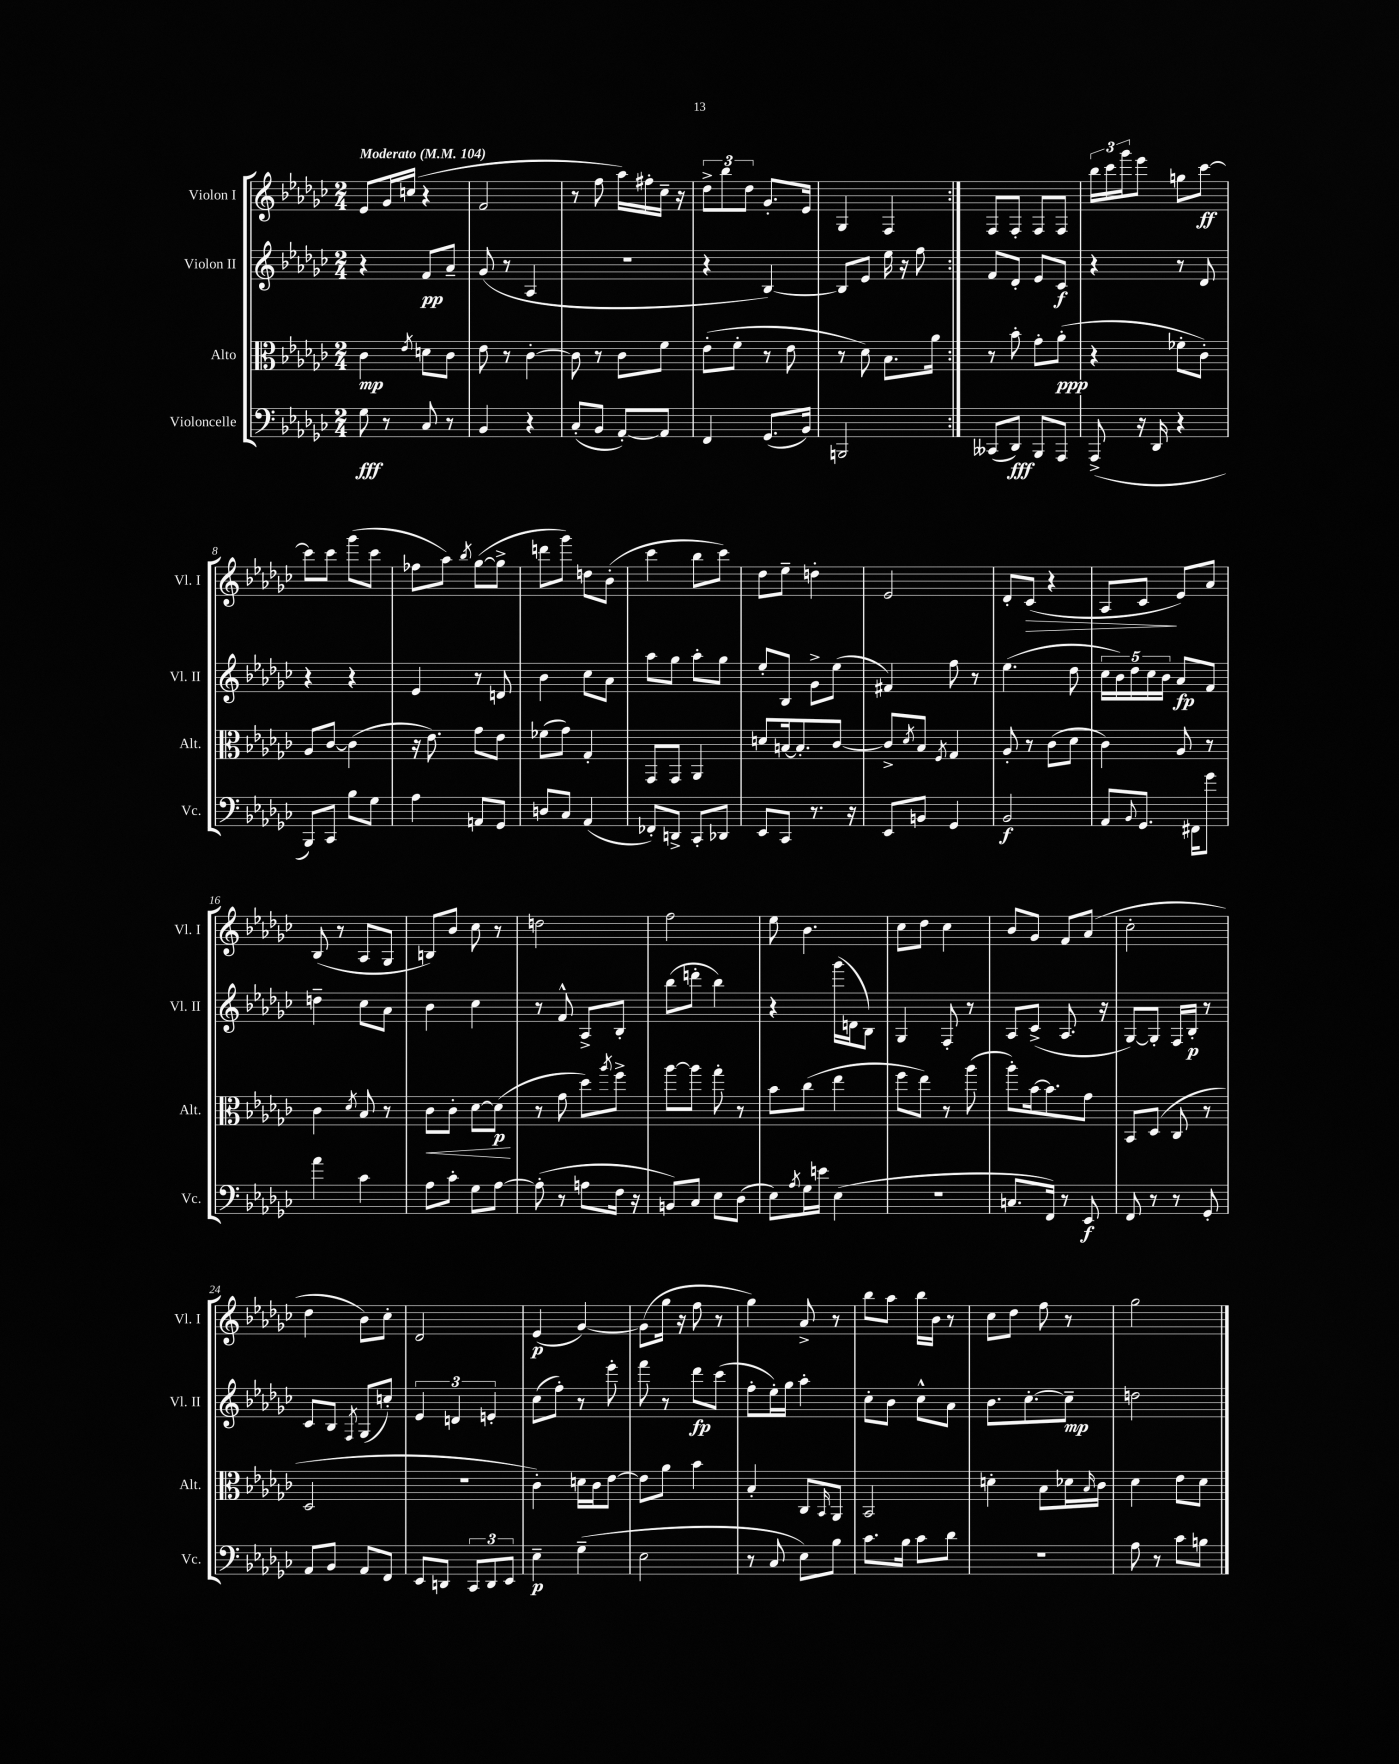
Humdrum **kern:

**kern	**kern	**kern	**kern
*staff4	*staff3	*staff2	*staff1
*clefF4	*clefC3	*clefG2	*clefG2
*k[b-e-a-d-g-c-]	*k[b-e-a-d-g-c-]	*k[b-e-a-d-g-c-]	*k[b-e-a-d-g-c-]
*M2/4	*M2/4	*M2/4	*M2/4
*MM104	*MM104	*MM104	*MM104
8G-\	4c-\	4r	8e-/L
8r	.	.	16g-/L
.	.	.	(16cc/JJ
.	8qe-/	.	.
8C-/	8d\L	8f/L	4r
8r	8c-\J	8a-~/J	.
=	=	=	=
4BB-/	8e-\	(8g-/	2f/
.	8r	8r	.
4r	[4c-'\	4A-/	.
=	=	=	=
(8C-'/L	8c-\]	2r	8r
8BB-/J	8r	.	8ff\
[8AA-'/L)	8c-\L	.	16aa-\LL)
.	.	.	16ff#'\
8AA-/]J	8f\J	.	16cc-~\JJ
.	.	.	16r
=	=	=	=
4FF/	(8e-'\L	4r	12dd-^\L
.	.	.	12bb-\
.	8f'\J	.	.
.	.	.	12dd-\J
(8.GG-/L	8r	[4B-/)	8.g-'/L
.	8e-\	.	.
16BB-/Jk)	.	.	16e-/Jk
=	=	=	=
2BBB/	8r	8B-/]L	4G-/
.	8d-\)	8e-/J	.
.	8.B-\L	16ee-\	4F/
.	.	16r	.
.	.	8ff\	.
.	16a-\Jk	.	.
=:|!	=:|!	=:|!	=:|!
(8CC--/L	8r	8f/L	8F/L
8DD-/J)	8b-'\	8d-'/J	8F'/J
8BBB-/L	8g-'\L	8e-/L	8F/L
8AAA-/J	(8a-'\J	8c-/J	8F/J
=	=	=	=
(8AAA-^/	4r	4r	24bb-\LL
.	.	.	24ccc-\
.	.	.	24ggg-\J
16r	.	.	8eee-\J
16DD-/	.	.	.
4r	8f-'\L	8r	8gg\L
.	8c-'\J)	8d-/	[8ccc-\J
=	=	=	=
8BBB-/L)	8A-/L	4r	8ccc-\]L
8CC-/J	[8c-/J	.	8ccc-\J
8B-\L	(4c-\]	4r	(8ggg-\L
8G-\J	.	.	8ccc-\J
=	=	=	=
4A-\	16r	4e-/	8ff-\L
.	8.e-\)	.	.
.	.	.	8aa-\J)
.	.	.	8qbb-/
8AA/L	8g-\L	8r	([8gg-\L
8GG-/J	8e-\J	8d/	8gg-^\]J
=	=	=	=
8D/L	(8f-\L	4b-\	8ddd\L
8C-/J	8g-\J)	.	8ggg-\J)
(4AA-/	4G-'/	8cc-\L	8dd\L
.	.	8a-\J	(8b-'\J
=	=	=	=
8FF-'/L)	8GG-/L	8aa-\L	4ccc-\
8DD^/J	8GG-/J	8gg-\J	.
8CC-'/L	4AA-/	8aa-'\L	8bb-\L
8DD-/J	.	8gg-\J	8ccc-\J)
=	=	=	=
8EE-/L	8d/L	8ee-'/L	8dd-\L
8CC-/J	[16B/k	8B-/J	8ee-~\J
.	8.B'/]	.	.
8.r	.	8g-^\L	4dd'\
.	[8c-/J	(8ee-\J	.
16r	.	.	.
=	=	=	=
8EE-/L	8c-^/]L	4f#/)	2e-/
.	8qd-/	.	.
8BB/J	8B-/J	.	.
.	8qF/	.	.
4GG-/	4G-/	8ff\	.
.	.	8r	.
=	=	=	=
2BB-/	8A-'/	(4.ee-\	8d-'/L
.	8r	.	(8c-/J
.	(8c-\L	.	4r
.	8d-\J	8dd-\	.
=	=	=	=
8AA-/L	4c-\)	20cc-\LL	8A-/L
.	.	20b-\)	.
.	.	20dd-\	.
8qqBB-/	.	.	.
8.GG-/J	.	.	8c-/J
.	.	20cc-\	.
.	.	20b-\JJ	.
.	8A-/	8a-/L	8e-/L)
16FF#\LK	.	.	.
8g-\J	8r	8f/J	8a-/J
=	=	=	=
4a-\	4c-\	4dd~\	(8B-/
.	.	.	8r
.	8qd-/	.	.
4c-\	8B-/	8cc-\L	8A-/L
.	8r	8a-\J	8G-/J
=	=	=	=
8A-\L	8c-\L	4b-\	8B/L)
8c-'\J	8c-'\J	.	8b-/J
8G-\L	[8d-\L	4cc-\	8cc-\
[8A-\J	(8d-\]J	.	8r
=	=	=	=
(8A-'\]	8r	8r	2dd\
8r	8g-\	8f^^/	.
8A\L	8dd-\L)	8A-^/L	.
.	8qaa-/	.	.
16F\Jk	8ff^\J	8B-'/J	.
16r	.	.	.
=	=	=	=
8BB/L)	[8aa-\L	(8bb-\L	2ff\
8C-/J	8aa-\]J	8ddd'\J	.
8E-\L	8gg-'\	4bb-\)	.
(8D-\J	8r	.	.
=	=	=	=
8E-\L)	8b-\L	4r	8ee-\
8qA-/	.	.	.
16G-\L	(8cc-\J	.	4.b-\
16e\JJ	.	.	.
(4E-\	4ee-\	(16ggg-\LL	.
.	.	16d\J	.
.	.	8B-\J)	.
=	=	=	=
2r	8ff\L	4G-/	8cc-\L
.	8ee-\J)	.	8dd-\J
.	8r	8F'/	4cc-\
.	(8aa-\	8r	.
=	=	=	=
8.C/L	8aa-'\L)	8A-/L	8b-/L
.	[16b-\k	(8c-^/J	8g-/J
16FF/Jk)	8.b-\]	.	.
8r	.	8.A-/	8f/L
8EE-/	8g-\J	.	(8a-/J
.	.	16r	.
=	=	=	=
8FF/	8BB-/L	[8G-/L)	2cc-'\
8r	(8D-/J	8G-'/]J	.
8r	8C-/	16F/LL	.
.	.	16B-'/JJ	.
8GG-'/	8r	8r	.
=	=	=	=
8AA-/L	2D-/	8c-/L	4dd-\
8BB-/J	.	8B-/J	.
.	.	8qF/	.
8AA-/L	.	(8G-/L	8b-\L)
8FF/J	.	8cc'/J)	8cc-'\J
=	=	=	=
8EE-/L	2r	6e-/	2d-/
8DD/J	.	.	.
.	.	6d/	.
12CC-/L	.	.	.
12DD/	.	6e'/	.
12EE-/J	.	.	.
=	=	=	=
4E-~\	4c-'\)	(8cc-\L	(4e-/
.	.	8ff'\J)	.
(4G-~\	16d\LL	8r	[4g-/)
.	16c-\J	.	.
.	[8e-\J	8eee-'\	.
=	=	=	=
2E-\	8e-\]L	8fff\	(8g-\]L
.	8a-\J	8r	16gg-\Jk
.	.	.	16r
.	4b-\	8ddd-\L	8ff\
.	.	(8ccc-\J	8r
=	=	=	=
8r	4B-'/	8ff'\L	4gg-\)
8C-/	.	16ee-'\L)	.
.	.	16gg-\JJ	.
8E-\L)	8C-/L	4aa-'\	8a-^/
.	16qqBB-/	.	.
8B-\J	8AA-/J	.	8r
=	=	=	=
8.c-\L	2BB-/	8cc-'\L	8bb-\L
.	.	8b-\J	8aa-\J
16B-\Jk	.	.	.
8c-\L	.	8cc-^^\L	16bb-\LL
.	.	.	16b-\JJ
8d-\J	.	8a-\J	8r
=	=	=	=
2r	4d'\	8.b-\L	8cc-\L
.	.	.	8dd-\J
.	.	[8.cc-'\	.
.	8B-\L	.	8ff\
.	16d-\L	8cc-~\]J	8r
.	16qqB-/	.	.
.	16c-\JJ	.	.
=	=	=	=
8A-\	4d-\	2dd\	2gg-\
8r	.	.	.
8c-\L	8e-\L	.	.
8B\J	8d-\J	.	.
==	==	==	==
*-	*-	*-	*-
